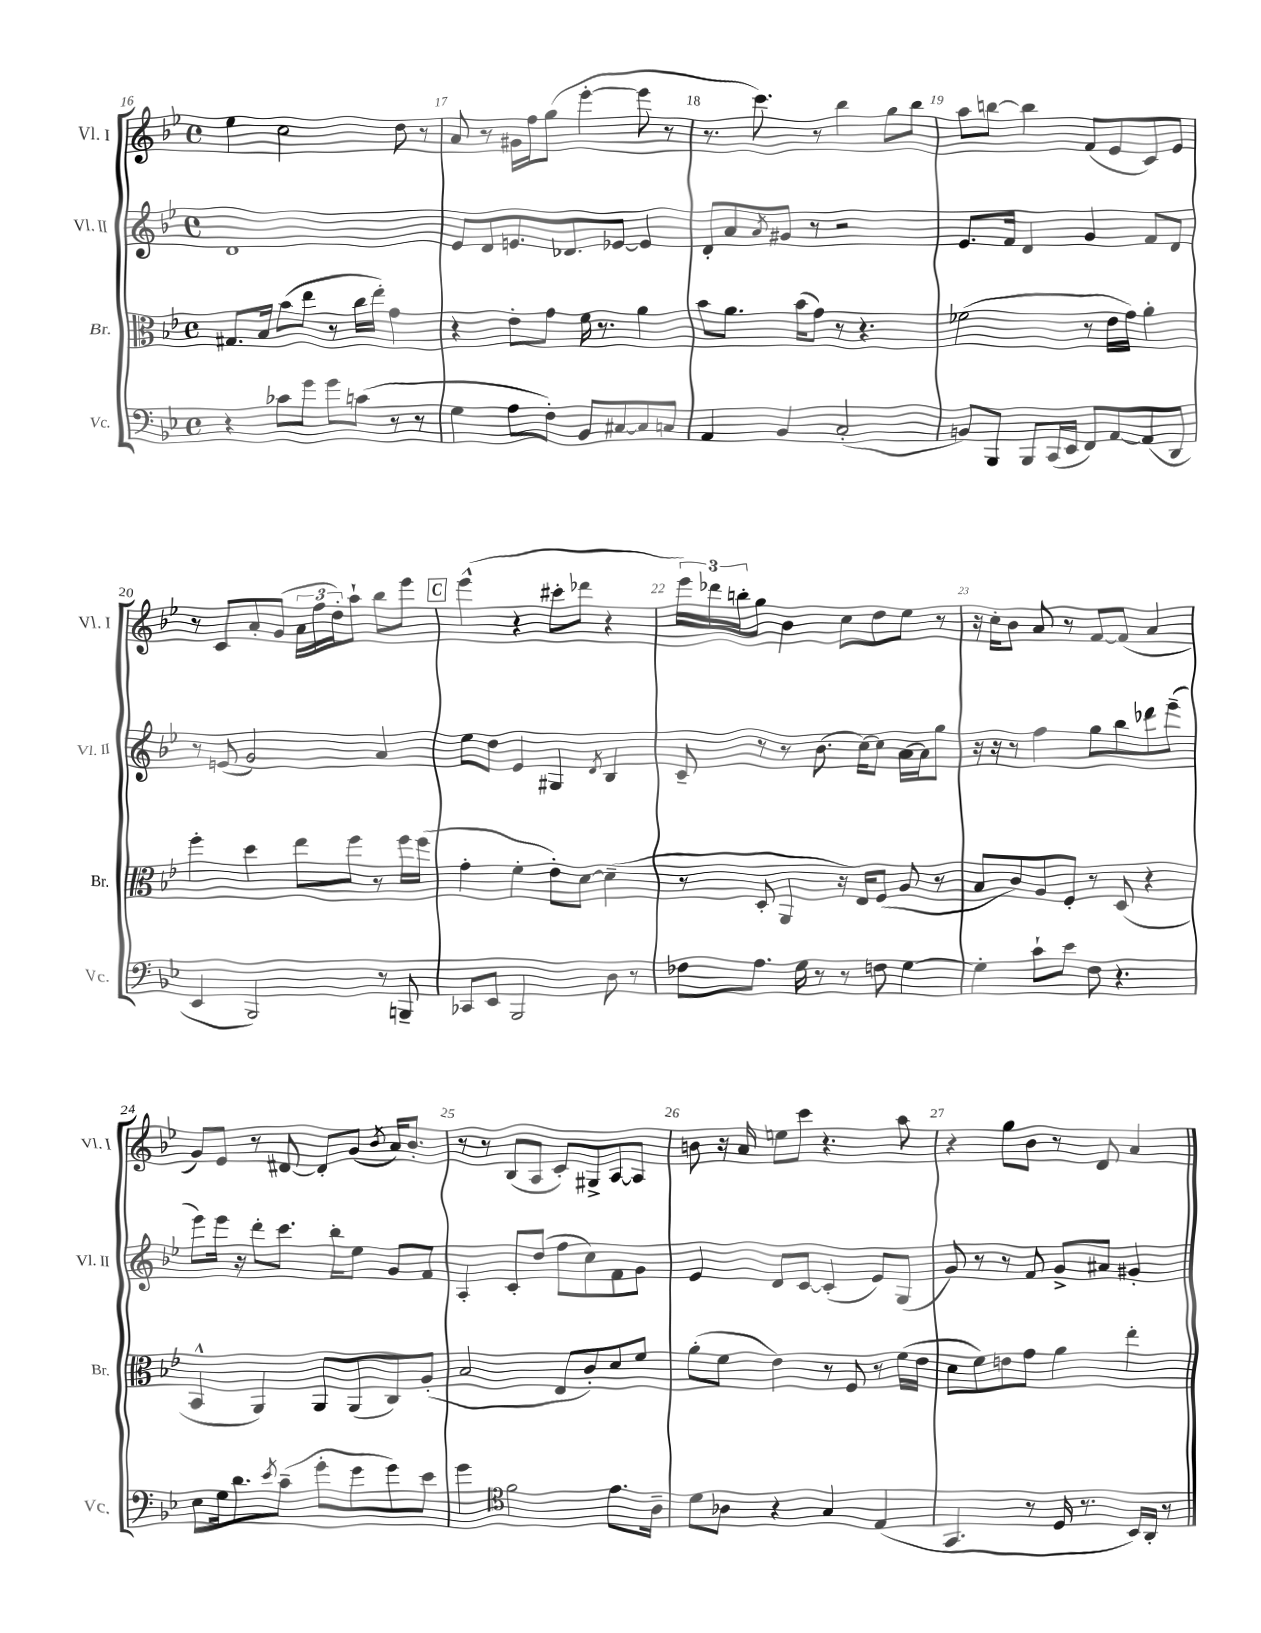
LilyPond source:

<<
\new StaffGroup <<
\new Staff = "s0" \with { instrumentName = "Vl. I" shortInstrumentName = "Vl. I" } {
    \clef treble \key bes \major \defaultTimeSignature \time 4/4
    ees''4 c''2 d''8 r8 |
    a'8 r8 gis'16 f''16 g''8( ees'''4~-. ees'''8 r8 |
    r8. c'''8.) r8 bes''4 g''8 bes''8 |
    a''8 b''8~ b''4 f'8( ees'8 c'8) ees'8 |
    r8 c'8 a'8-. g'8( \tuplet 3/2 { a'16 f''16 d''16-.) } a''8-! bes''8 ees'''8 |
    \mark \markup { \box "C" } ees'''4-^( r4 cis'''8-. des'''8 r4 |
    \tuplet 3/2 { ees'''16) des'''16 b''16-. } g''8 bes'4 c''8 d''8 ees''8 r8 |
    r16 c''16-. bes'8 a'8 r8 f'8~ f'8( a'4 |
    g'8) ees'8 r8 dis'8~ dis'8-. g'8( \acciaccatura { bes'8 } a'16) bes'8.-. |
    r8 r8 bes8( a8 c'8-.) gis8-> a8~ a8 |
    b'8 r16 a'16 e''8 c'''8 r4. a''8 |
    r4 g''8 bes'8 r8 d'8 a'4 \bar "|." |
}
\new Staff = "s1" \with { instrumentName = "Vl. II" shortInstrumentName = "Vl. II" } {
    \clef treble \key bes \major \defaultTimeSignature \time 4/4
    d'1 |
    ees'8 d'8 e'8. des'8. ees'8~ ees'4 |
    d'8-. a'8 \acciaccatura { a'8 } gis'8 r8 r2 |
    ees'8. f'16 d'4 g'4 f'8 d'8 |
    r8 e'8( g'2) a'4 |
    \mark \markup { \box "C" } ees''8 d''8 ees'4 gis4 \acciaccatura { d'8 } bes4 |
    c'8-- r8 r8 bes'8.( c''16~) c''8 a'16~ a'16 g''8 |
    r16 r16 r8 f''4 g''8 bes''8 des'''8 ees'''8--( |
    ees'''8) ees'''16 r16 d'''8-. c'''8. bes''16-. ees''8 g'8 f'8 |
    a4-. c'8-. d''8( f''8 c''8) f'8 g'8 |
    ees'4 d'8 c'8~ c'4-.( ees'8) g8( |
    g'8) r8 r8 f'8 g'8-> ais'8 gis'4-. \bar "|." |
}
\new Staff = "s2" \with { instrumentName = "Br." shortInstrumentName = "Br." } {
    \clef alto \key bes \major \defaultTimeSignature \time 4/4
    gis8. bes16 bes'8( ees''8 r8 c''16 ees''16-.) g'4 |
    r4 ees'8-. g'8 f'16 r8. a'4 |
    bes'8 a'8. bes'16( g'8) r8 r4. |
    fes'2( r8 ees'16 g'16) a'4-. |
    f''4-. d''4 ees''8 f''8 r8 f''16 f''16( |
    \mark \markup { \box "C" } g'4-. f'4-. ees'8-.) d'8~ d'4--( |
    r8 d8-. a,4 r16 ees16) f8( a8 r8 |
    bes8 c'8) a8 f8-. r8 d8( r4 |
    bes,4-^ a,4) a,8 a,8( c8) a8-.( |
    bes2 ees8 c'8-.) d'8 f'8 |
    a'8-.( f'8 ees'4) r8 f8 r8 f'16( ees'16 |
    d'8 f'8) e'8 g'8 a'4 ees''4-. \bar "|." |
}
\new Staff = "s3" \with { instrumentName = "Vc." shortInstrumentName = "Vc." } {
    \clef bass \key bes \major \defaultTimeSignature \time 4/4
    r4 ces'8 g'8 g'8 c'8( r8 r8 |
    g4 a8 f8-.) bes,8 cis8~ cis8 c8 |
    a,4 bes,4 c2-.( |
    b,8) bes,,8 bes,,8 c,16( ees,16 f,8) a,8~ a,8( d,8 |
    ees,4 bes,,2) r8 b,,8-- |
    \mark \markup { \box "C" } ces,8 ees,8 bes,,2 d8 r8 |
    fes8 a8. g16 r8 r8 f8 g4~ |
    g4-. c'8-! ees'8 f8 r4. |
    ees8 g16 d'8. \acciaccatura { ees'8 } c'8--( g'8-. g'8 g'8) ees'8 |
    g'4 \clef tenor f'2 ees'8. a16-- |
    d'8 aes8 r4 g4 ees4( |
    g,4. r8 d16 r8. bes,16) a,16-. r8 \bar "|." |
}
>>
>>
\layout { \context { \Score currentBarNumber = #16 \override BarNumber.break-visibility = ##(#f #t #t) barNumberVisibility = #all-bar-numbers-visible } }
